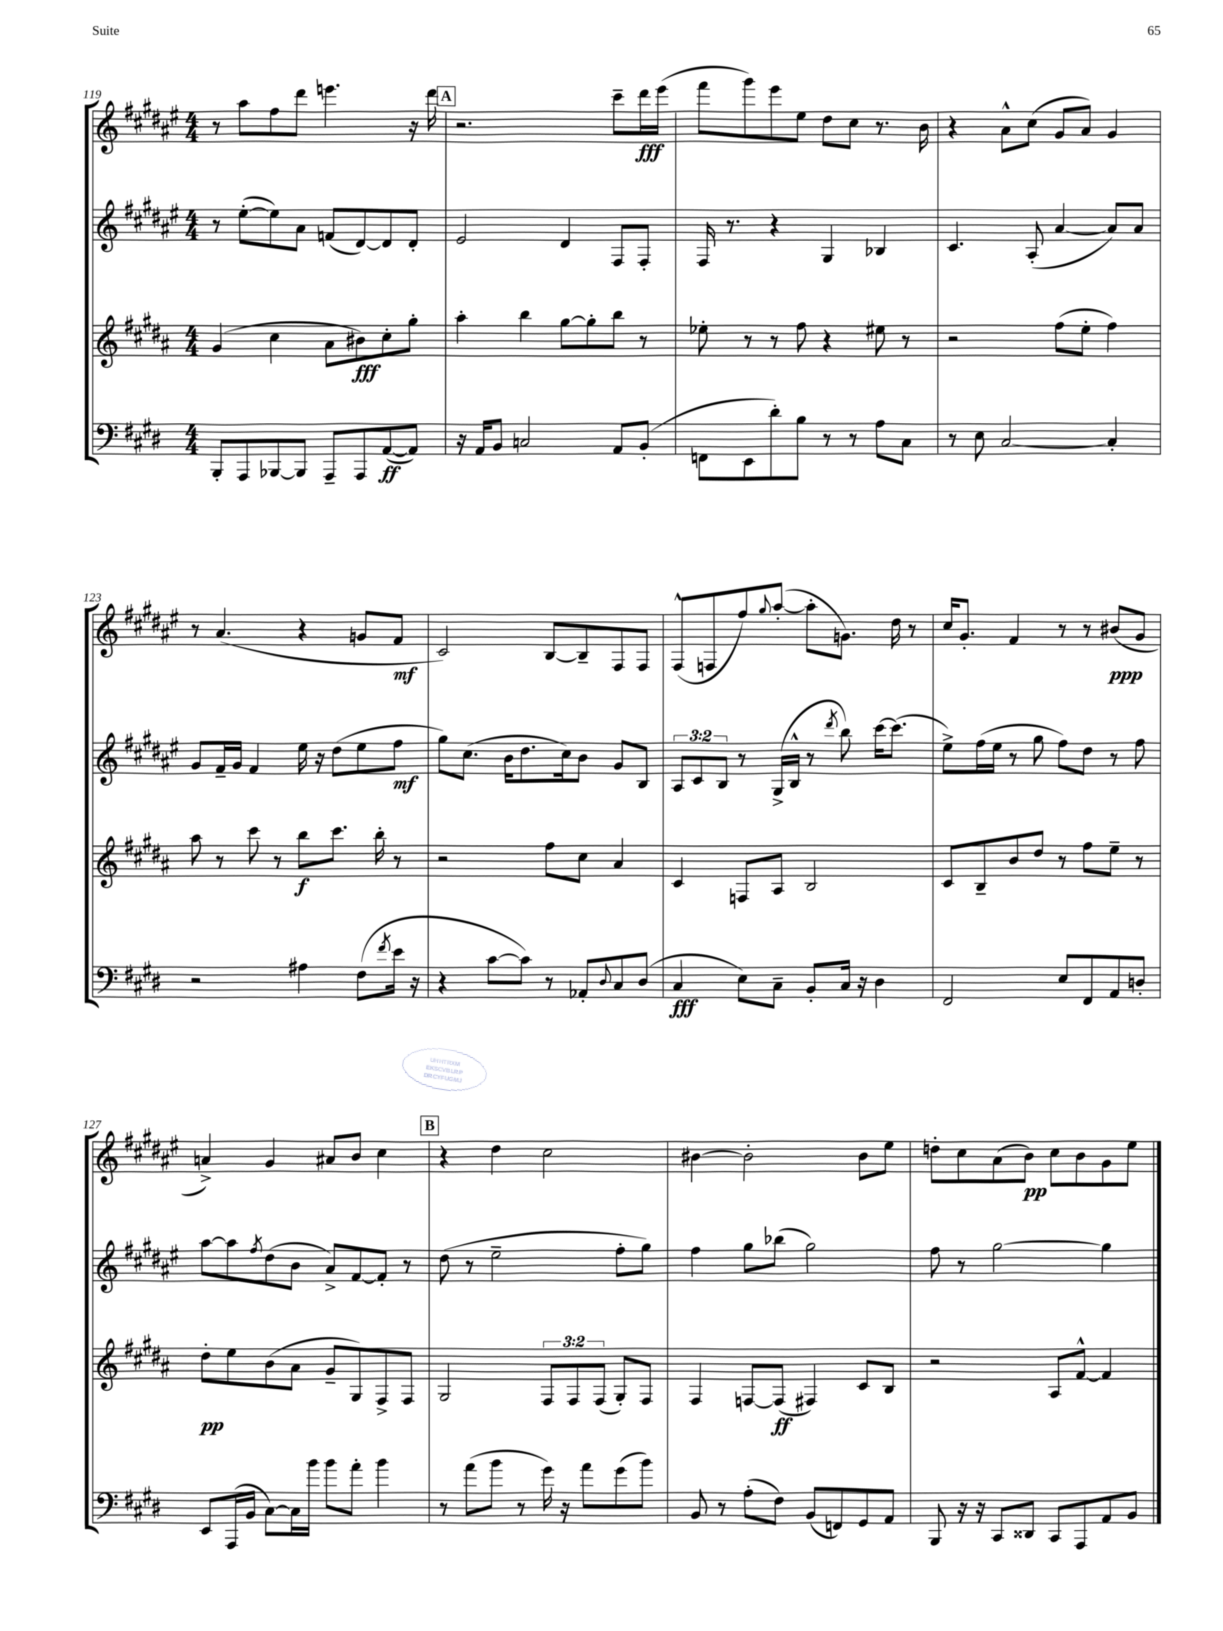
<<
\new StaffGroup <<
\new Staff = "s0" {
    \clef treble \key fis \major \numericTimeSignature \time 4/4
    r8 ais''8 fis''8 dis'''8 e'''4. r16 dis'''16 |
    \mark \markup { \box "A" } r2. cis'''8-- dis'''16\fff eis'''16( |
    fis'''8 gis'''8) eis'''8 eis''8 dis''8 cis''8 r8. b'16 |
    r4 ais'8-^ cis''8( gis'8 ais'8) gis'4 |
    r8 ais'4.( r4 g'8 fis'8\mf |
    cis'2) b8~ b8-- fis8 fis8 |
    fis8-^( f8 fis''8) \appoggiatura { gis''8 } ais''8~-.( ais''8-. g'8.) dis''16 r8 |
    cis''16 gis'8.-. fis'4 r8 r8 bis'8\ppp( gis'8 |
    a'4->) gis'4 ais'8 b'8 cis''4 |
    \mark \markup { \box "B" } r4 dis''4 cis''2 |
    bis'4~ bis'2-. bis'8 eis''8 |
    d''8-. cis''8 ais'8( b'8\pp) cis''8 b'8 gis'8 eis''8 \bar "|." |
}
\new Staff = "s1" {
    \clef treble \key fis \major \numericTimeSignature \time 4/4 \override Staff.TupletNumber.text = #tuplet-number::calc-fraction-text
    r8 eis''8~-.( eis''8) ais'8 f'8( dis'8~) dis'8 dis'8-. |
    \mark \markup { \box "A" } eis'2 dis'4 fis8 fis8-. |
    fis16 r8. r4 gis4 bes4 |
    cis'4. ais8-.( ais'4~ ais'8) ais'8 |
    gis'8 fis'16-- gis'16 fis'4 eis''16 r16 dis''8( eis''8 fis''8\mf |
    gis''8) cis''8.( b'16 dis''8. cis''16) b'8 gis'8 b8 |
    \tuplet 3/2 { ais8 cis'8 b8 } r8 gis16->( b16-^ r8 \acciaccatura { dis'''8 } b''8) cis'''16~ cis'''8.( |
    eis''8->) fis''16( eis''16 r8 gis''8 fis''8) dis''8 r8 fis''8 |
    ais''8~ ais''8 \acciaccatura { fis''8 } dis''8( b'8 ais'8->) fis'8~ fis'8-. r8 |
    \mark \markup { \box "B" } dis''8( r8 eis''2-- fis''8-. gis''8) |
    fis''4 gis''8 bes''8( gis''2) |
    fis''8 r8 gis''2~ gis''4 \bar "|." |
}
\new Staff = "s2" {
    \clef treble \key b \major \numericTimeSignature \time 4/4 \override Staff.TupletNumber.text = #tuplet-number::calc-fraction-text
    gis'4( cis''4 ais'8 bis'8\fff) cis''8-. gis''8-. |
    \mark \markup { \box "A" } ais''4-. b''4 gis''8~ gis''8-. b''8 r8 |
    ees''8-. r8 r8 fis''8 r4 eis''8 r8 |
    r2 fis''8( e''8-. fis''4) |
    ais''8 r8 cis'''8 r8 b''8\f cis'''8. b''16-. r8 |
    r2 fis''8 cis''8 ais'4 |
    cis'4 f8 ais8 b2 |
    cis'8 b8-- b'8 dis''8 r8 fis''8 e''8-- r8 |
    dis''8-.\pp e''8 b'8( ais'8 gis'8-- gis8) fis8-> fis8 |
    \mark \markup { \box "B" } gis2 \tuplet 3/2 { fis8 fis8 fis8( } gis8-.) fis8 |
    fis4 f8~ f8\ff( fis4) cis'8 b8 |
    r2 ais8 fis'8~-^ fis'4 \bar "|." |
}
\new Staff = "s3" {
    \clef bass \key e \major \numericTimeSignature \time 4/4
    b,,8-. a,,8 bes,,8~ bes,,8 a,,8-- a,,8 a,8~\ff( a,8) |
    \mark \markup { \box "A" } r16 a,16 b,8 c2 a,8 b,8-.( |
    f,8 e,8 dis'8-.) b8 r8 r8 a8 cis8 |
    r8 e8 cis2~ cis4-. |
    r2 ais4 fis8( \acciaccatura { fis'8 } e'16 r16 |
    r4 cis'8~ cis'8) r8 aes,8-. \appoggiatura { dis8 } cis8 dis8( |
    cis4\fff e8) cis8-- b,8-. cis16 r16 dis4 |
    fis,2 e8 fis,8 a,8 d8-. |
    e,8 a,,16( b,16 cis8~) cis16 b'16 b'8 a'8-. b'4 |
    \mark \markup { \box "B" } r8 a'8( b'8 r8 gis'16) r16 a'8 gis'8( b'8) |
    b,8 r8 a8-.( fis8) b,8( f,8) gis,8 a,8 |
    b,,8 r16 r16 cis,8 disis,8 cis,8 a,,8 a,8 b,8 \bar "|." |
}
>>
>>
\layout { \context { \Score currentBarNumber = #119 } }
